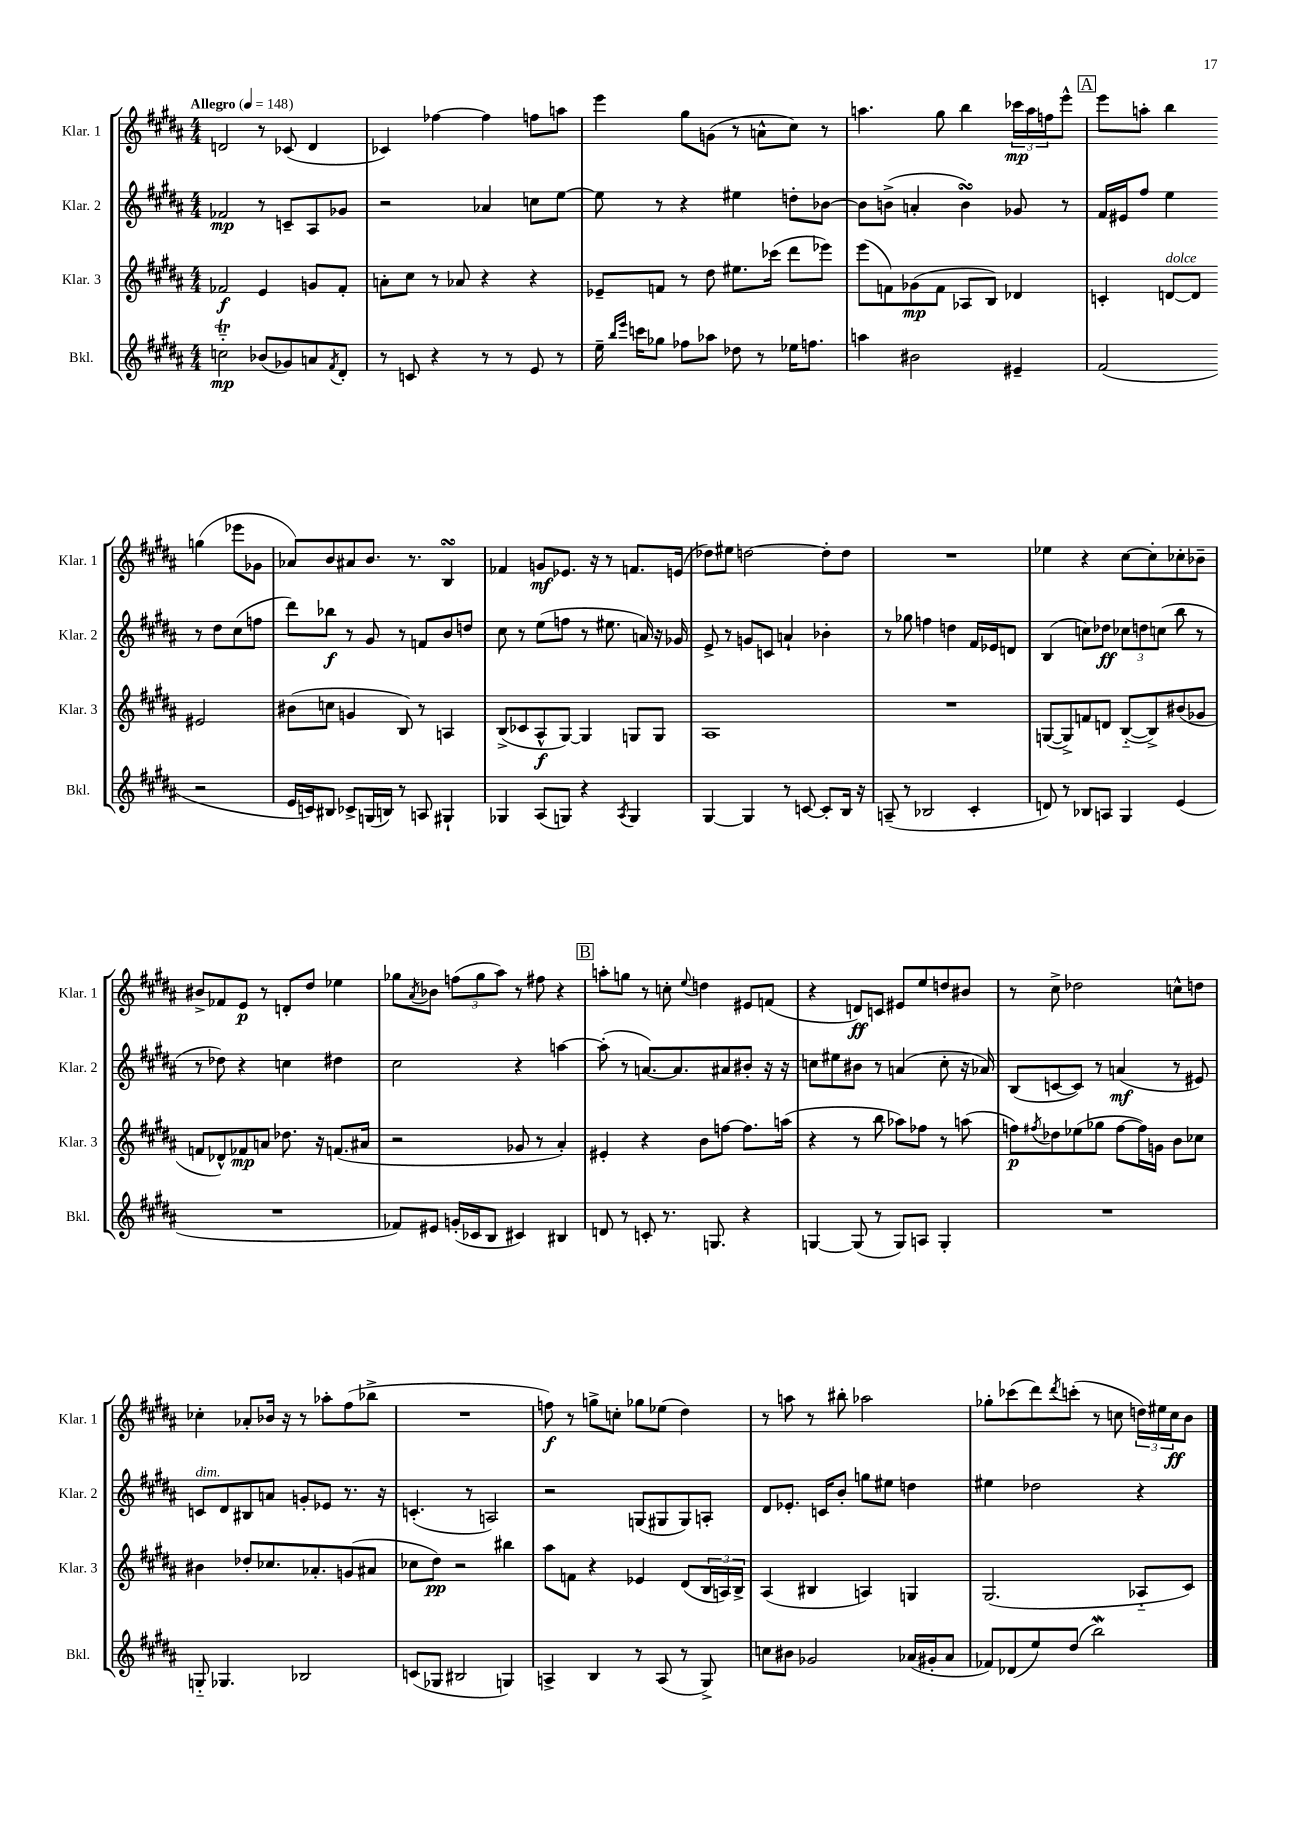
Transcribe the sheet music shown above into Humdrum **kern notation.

**kern	**kern	**kern	**kern
*staff4	*staff3	*staff2	*staff1
*clefG2	*clefG2	*clefG2	*clefG2
*k[f#c#g#d#a#]	*k[f#c#g#d#a#]	*k[f#c#g#d#a#]	*k[f#c#g#d#a#]
*M4/4	*M4/4	*M4/4	*M4/4
*MM148	*MM148	*MM148	*MM148
2cc'~	2f-	2f-	2d
(8b-	4e	8r	8r
8g-)	.	8c~	(8c-
8a	8g	8A#	4d
8qf#	.	.	.
8d#'	8f-'	8g-	.
=	=	=	=
8r	8a'	2r	4c-)
8c	8cc#	.	.
4r	8r	.	[4ff-
.	8a-	.	.
8r	4r	4a-	4ff-]
8r	.	.	.
8e	4r	8cc	8ff
8r	.	[8ee	8aa
=	=	=	=
16ee~	8e-~	8ee]	4eee
16qqbb	.	.	.
16qqeee	.	.	.
16ccc	.	.	.
8gg-	8f	8r	.
8ff-	8r	4r	8gg#
8aa-	8dd#	.	(8g
8dd-	8.ee#	4ee#	8r
8r	.	.	8a^^
.	(16ccc-	.	.
16ee-	8ddd#	8dd'	8cc#)
8.ff	.	.	.
.	8eee-)	[8b-	8r
=	=	=	=
4aa	(8eee	8b-]	4.aa
.	8f)	(8b^	.
2b#	(8g-	4a'	.
.	8f	.	8gg#
.	8A-	4b)	4bb
.	8B)	.	.
4e#~	4d-	8g-	24ccc-
.	.	.	24aa
.	.	.	24ff
.	.	8r	8eee^^
=	=	=	=
(2f#	4c'	16f#	8eee
.	.	16e#	.
.	.	8ff#	8aa'
.	[8d	4ee	4bb
.	8d]	.	.
2r	2e#	8r	(4gg
.	.	8dd#	.
.	.	(8cc#	8eee-
.	.	8ff	8g-
=	=	=	=
16e	(8b#	8ddd#)	8a-)
16c)	.	.	.
8B#	8cc	8bb-	8b
8c-^	4g	8r	8a#
(16G	.	8g#	8.b
16B)	.	.	.
8r	8B)	8r	.
.	.	.	8.r
8A	8r	8f	.
4G#`	4A	8b	4B
.	.	8dd	.
=	=	=	=
4G-	(8B^	8cc#	4f-
.	8c-	8r	.
(8A#	8A#^^	(8ee	8g
8G)	[8G#)	8ff	8.e-
4r	4G#]	8r	.
.	.	.	16r
.	.	8.ee#	8r
8qA#	.	.	.
4G	8G	.	8.f
.	.	16a)	.
.	8G	16r	.
.	.	16g-	(16e
=	=	=	=
[4G#	1A#	8e^	8dd-)
.	.	8r	8ee#
4G#]	.	8g	[2dd
.	.	8c	.
8r	.	4a`	.
[8c	.	.	.
8c']	.	4b-'	8dd']
16B	.	.	8dd
16r	.	.	.
=	=	=	=
(8A~	1r	8r	1r
8r	.	8gg-	.
2B-	.	4ff	.
.	.	4dd	.
4c#'	.	16f#	.
.	.	16e-	.
.	.	8d	.
=	=	=	=
8d)	([8G	(4B	4ee-
8r	8G^])	.	.
8B-	8f	8cc)	4r
8A	8d	8dd-	.
4G#	([8B'~	12cc-	[8cc#
.	.	12dd	.
.	8B^])	.	8cc#']
.	.	(12cc	.
(4e	(8b#	8bb	8cc-'
.	8g-	8r	8b-~
=	=	=	=
1r	8f	8r	8b#^
.	8d-^^)	8dd-)	8f-
.	8f-	4r	8e
.	8a	.	8r
.	8.dd-	4cc	8d'
.	.	.	8dd#
.	16r	.	.
.	(8.f	4dd#	4ee-
.	16a#	.	.
=	=	=	=
8f-)	2r	2cc#	8gg-
.	.	.	8qa#
8e#	.	.	8b-
(16g'	.	.	(12ff
16c-	.	.	.
.	.	.	12gg-
8B	.	.	.
.	.	.	12aa#)
4c#)	8g-	4r	8r
.	8r	.	8ff#
4B#	4a#')	[4aa	4r
=	=	=	=
8d	4e#'	(8aa']	8aa'
8r	.	8r	8gg
8c'	4r	[8.a)	8r
8.r	.	.	8cc'
.	.	8.a]	.
.	.	.	8qqee
.	8b	.	4dd
8.G	.	.	.
.	[8ff	8a#	.
4r	8.ff]	8b#'	8e#
.	.	16r	(8f
.	(16aa	16r	.
=	=	=	=
[4G	4r	8cc	4r
.	.	8ee#	.
(8G]	8r	8b#	8d)
8r	8bb	8r	8c
8G)	8aa-)	(4a	8e#
8A	8ff-	.	8ee
4G'	8r	8cc'	8dd
.	(8aa	16r	8b#
.	.	16a-)	.
=	=	=	=
1r	8ff)	(8B	8r
.	8qff#	.	.
.	8dd-	[8c	8cc#^
.	(8ee-	8c])	2dd-
.	8gg-	8r	.
.	[8ff#	(4a	.
.	16ff#])	.	.
.	16g	.	.
.	8b	8r	8cc^^
.	8cc-	8e#)	8dd
=	=	=	=
8G'~	4b#	8c	4cc-'
4.G-	.	8d#	.
.	8dd-'	8B#	8a-'
.	8.cc-	8a	16b-
.	.	.	16r
2B-	.	8g'	8r
.	8.a-'	.	.
.	.	8e-	8aa-'
.	(8g	8.r	(8ff#
.	8a#	.	8bb-^
.	.	16r	.
=	=	=	=
(8c	8cc-	(4.c'	1r
8G-	8dd#)	.	.
2B#	2r	.	.
.	.	8r	.
.	.	2A)	.
4G)	4bb#	.	.
=	=	=	=
4A^	8aa#	2r	8ff)
.	8f	.	8r
4B	4r	.	8gg^
.	.	.	8cc'
8r	4e-	(8G	8gg-
(8A	.	8G#	(8ee-
8r	(8d#	8G#)	4dd#)
8G#^)	24B	8A'	.
.	24A)	.	.
.	24B^	.	.
=	=	=	=
8cc	(4A#	8d#	8r
8b#	.	8.e-'	8aa
2g-	4B#	.	8r
.	.	16c	.
.	.	8b'	8bb#'
.	4A)	8gg	2aa-
.	.	8ee#	.
(16a-	4G	4dd	.
16g#'	.	.	.
8a-	.	.	.
=	=	=	=
8f-)	(2.G#	4ee#	8gg-'
(8d-	.	.	(8ccc-
8ee)	.	2dd-	8ddd#)
.	.	.	8qddd#
(8dd#	.	.	(8ccc'
2bb)	.	.	8r
.	.	.	8cc
.	8A-'~	4r	24dd)
.	.	.	24ee#
.	.	.	24cc
.	8c#)	.	8b
==	==	==	==
*-	*-	*-	*-
